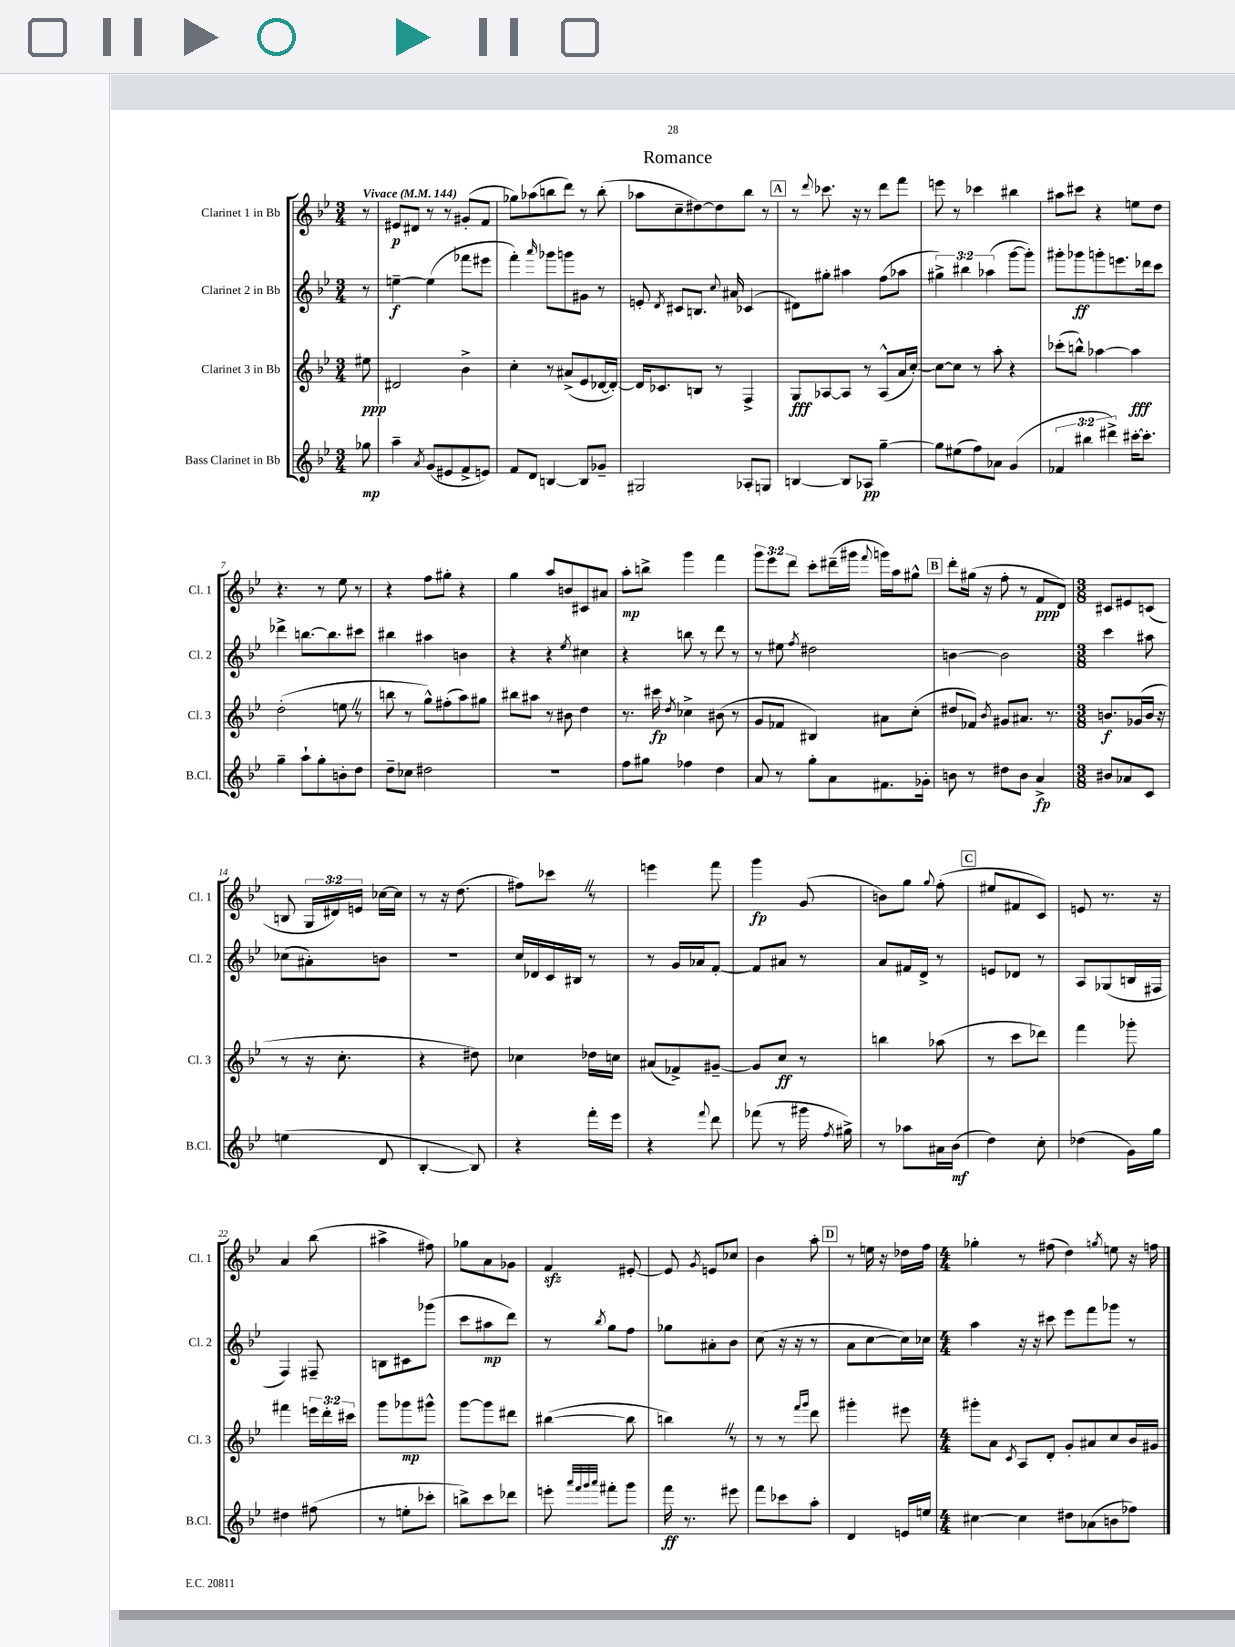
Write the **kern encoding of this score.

**kern	**kern	**kern	**kern
*staff4	*staff3	*staff2	*staff1
*clefG2	*clefG2	*clefG2	*clefG2
*k[b-e-]	*k[b-e-]	*k[b-e-]	*k[b-e-]
*M3/4	*M3/4	*M3/4	*M3/4
*MM144	*MM144	*MM144	*MM144
8gg-	8ee#	8r	8r
=	=	=	=
4aa~	2d#	[4ee~	8e#
.	.	.	8d#
8qa	.	.	.
(8g	.	(4ee]	8r
8e#	.	.	8r
8f^	4b-^	8fff-	(8g#'
8e)	.	8eee#	8f
=	=	=	=
8f	4cc'	4fff')	8gg-)
8d	.	.	(8aa-
.	.	16qqaaa	.
[4B	8r	8ggg-	8bb
.	(8a#^	8ggg	8ddd)
8B]	8e-	8g#	8r
8g-~	[16d-	8r	(8bb'
.	16d-'_)	.	.
=	=	=	=
2G#	16d-]	8e'	8aa-
.	8.c-	.	.
.	.	8qd	.
.	.	8c#	8cc~
.	8B	8.B	[8dd#)
.	8r	.	8dd#]
.	.	8qqcc	.
.	.	16a#	.
8A-'	4F^	(4c-	8bb-
8G	.	.	8r
=	=	=	=
[4B	8G	8d#)	8r
.	.	.	8qqddd
.	[8A-	8gg#'	8.ccc-
8B]	8A-]	4aa#	.
.	.	.	16r
8A-	8r	.	8r
[4gg~	(8A-^^	(8ff	8ddd
.	16a	8aa-	8fff
.	[16cc')	.	.
=	=	=	=
8gg]	8cc_	6gg#^)	8eee
(8ee#	8cc]	.	8r
.	.	6bb#	.
8ff)	8r	.	4ccc-
.	.	(6aa-	.
8a-	8aa'	.	.
(4g	4r	[8ggg	4bb#
.	.	8ggg'])	.
=	=	=	=
6f-	(8ccc-'	8ggg#'	8aa#
.	8bb^^)	8ggg-	8ccc#
6bb#	.	.	.
.	[4aa-	8ggg'	4r
6ddd#^)	.	.	.
.	.	8.eee	.
[16ccc#'	4aa-]	.	8ee
8.ccc#']	.	16ddd-	.
.	.	8ccc	8dd
=	=	=	=
4gg~	(2dd'	4ddd-^	4.r
8aa`	.	[8.bb	.
8gg'	.	.	8r
.	.	8.bb]	.
8b'	8ee	.	8ee-
8dd	8r	8ccc#	8r
=	=	=	=
8dd~	8bb	4bb#	4r
8cc-	8r	.	.
2dd#	8gg^^)	4aa#	8ff
.	(8ff#'	.	8gg#'
.	8aa)	4b	4r
.	8gg#	.	.
=	=	=	=
2.r	8bb#	4r	4gg
.	8aa#	.	.
.	8r	4r	8aa
.	8b#	.	8b
.	.	8qee-	.
.	4dd	4cc#	8c#
.	.	.	8a#
=	=	=	=
8ff	8.r	4r	8aa'
8gg#	.	.	8bb^
.	16ccc#	.	.
.	8qdd	.	.
4ff-	4cc-^	8bb	4ggg
.	.	8r	.
4dd	(8b#	8ddd	4fff
.	8r	8r	.
=	=	=	=
8a	8g	8r	12ggg
.	.	.	12eee-
8r	8f-	8ee#	.
.	.	.	12ddd
.	.	8qff	.
8gg'	4B#)	2dd#	8ccc'
8a	.	.	(16ddd#~
.	.	.	16ggg#
.	.	.	8qqfff
8.f#	8a#	.	16ggg)
.	.	.	16aa
.	(8cc'	.	8gg#^^
16g-'	.	.	.
=	=	=	=
8b	8dd#	[4b	8ddd'
8r	8f-)	.	(16gg#
.	.	.	16r
.	8qb-	.	.
8dd#	8g#	2b]	8ff'
8b	8.a#	.	8r
4a^	.	.	8f
.	8.r	.	.
.	.	.	8d)
=	=	=	=
*M3/8	*M3/8	*M3/8	*M3/8
8b#	8.b	4ccc	8c#
8a-	.	.	8e#
.	(16g-	.	.
8c	16b	8aa#	(8c
.	16r	.	.
=	=	=	=
(4ee	8r	(8cc-	8B
.	16r	8a#')	24G
.	.	.	24d#)
.	8.cc'	.	.
.	.	.	24e
8d	.	8b	[16cc-
.	.	.	16cc-]
=	=	=	=
[4B-'	4r	4.r	8r
.	.	.	16r
.	.	.	(8.dd
8B-])	8dd#)	.	.
=	=	=	=
4r	4cc-	16cc	8ff#)
.	.	16d-	.
.	.	16c	8ccc-
.	.	16B#	.
16fff'	16dd-	8r	8r
16eee-	16cc	.	.
=	=	=	=
4r	(8a#	8r	4eee
.	8f-^)	16g	.
.	.	16a-	.
8qqfff	.	.	.
8ddd	[8g#~	[8f'	8fff
=	=	=	=
(8fff-	8g#]	8f]	4ggg
8r	8cc	8a#	.
16ggg#	8r	8r	(8g
8qff	.	.	.
16gg#^)	.	.	.
=	=	=	=
8r	4bb	8a	8b)
8aa-	.	16f#	8gg
.	.	16d^	.
.	.	.	8qqgg
16a#	(8aa-	8r	(8ff'
(16b-	.	.	.
=	=	=	=
4dd)	8r	8e	8ee#
.	8ccc	8d-	8f#
8cc'	8ddd-)	8r	8c)
=	=	=	=
(4dd-	4fff	8A	8e
.	.	(8G-	8.r
16g)	8ggg-'	16B	.
16gg	.	16F#	16r
=	=	=	=
4dd#	4fff#	4F)	4a
(8ff#	24eee	8F#~	(8bb-
.	24ddd'	.	.
.	24ccc#	.	.
=	=	=	=
8r	8ggg	8B	4aa#^
8ee'	8ggg-	8c#	.
8ccc-'	8ggg#^^	(8ggg-	8ff#)
=	=	=	=
8bb^)	[8ggg	8ccc	8gg-
8ccc	8ggg]	8aa#	8a
8ddd-	8ddd#	8ddd)	8g-
=	=	=	=
8eee'	([4bb#	8r	4f
32qqaaa	.	.	.
32qqfff	.	.	.
32qqggg	.	.	.
32qqaaa	.	8qbb-	.
8fff#'	.	8gg	.
8ggg	8bb#]	8ff	[8e#'
=	=	=	=
16fff	4bb)	8gg-	8e#]
8.r	.	.	.
.	.	.	8qg
.	.	8a#'	8e
8eee#	8r	8b-	8cc-
=	=	=	=
8fff	8r	(8cc	4b-
8ccc-	8r	16r	.
.	.	16r	.
.	16qqfff	.	.
.	16qqggg	.	.
8aa'	8ddd	8r	8aa'
=	=	=	=
4d	4ggg#'	8a	8r
.	.	[8cc	16ee
.	.	.	16r
16e	8eee#	16cc])	16dd-
16ee	.	16cc-	16ff
=	=	=	=
*M4/4	*M4/4	*M4/4	*M4/4
[4cc#	8ggg#'	4aa	4gg-'
.	8a	.	.
.	8qc	.	.
4cc#]	8A	16r	8r
.	.	16r	.
.	8d'	8ccc#	(8ff#
8dd#	8g'	8eee-	4dd)
(8a-	8a#	8fff	.
.	.	.	8qgg
8b	8cc	8ggg-	8ee
8ff-)	16b-	8r	16r
.	16g#	.	16ff
==	==	==	==
*-	*-	*-	*-
